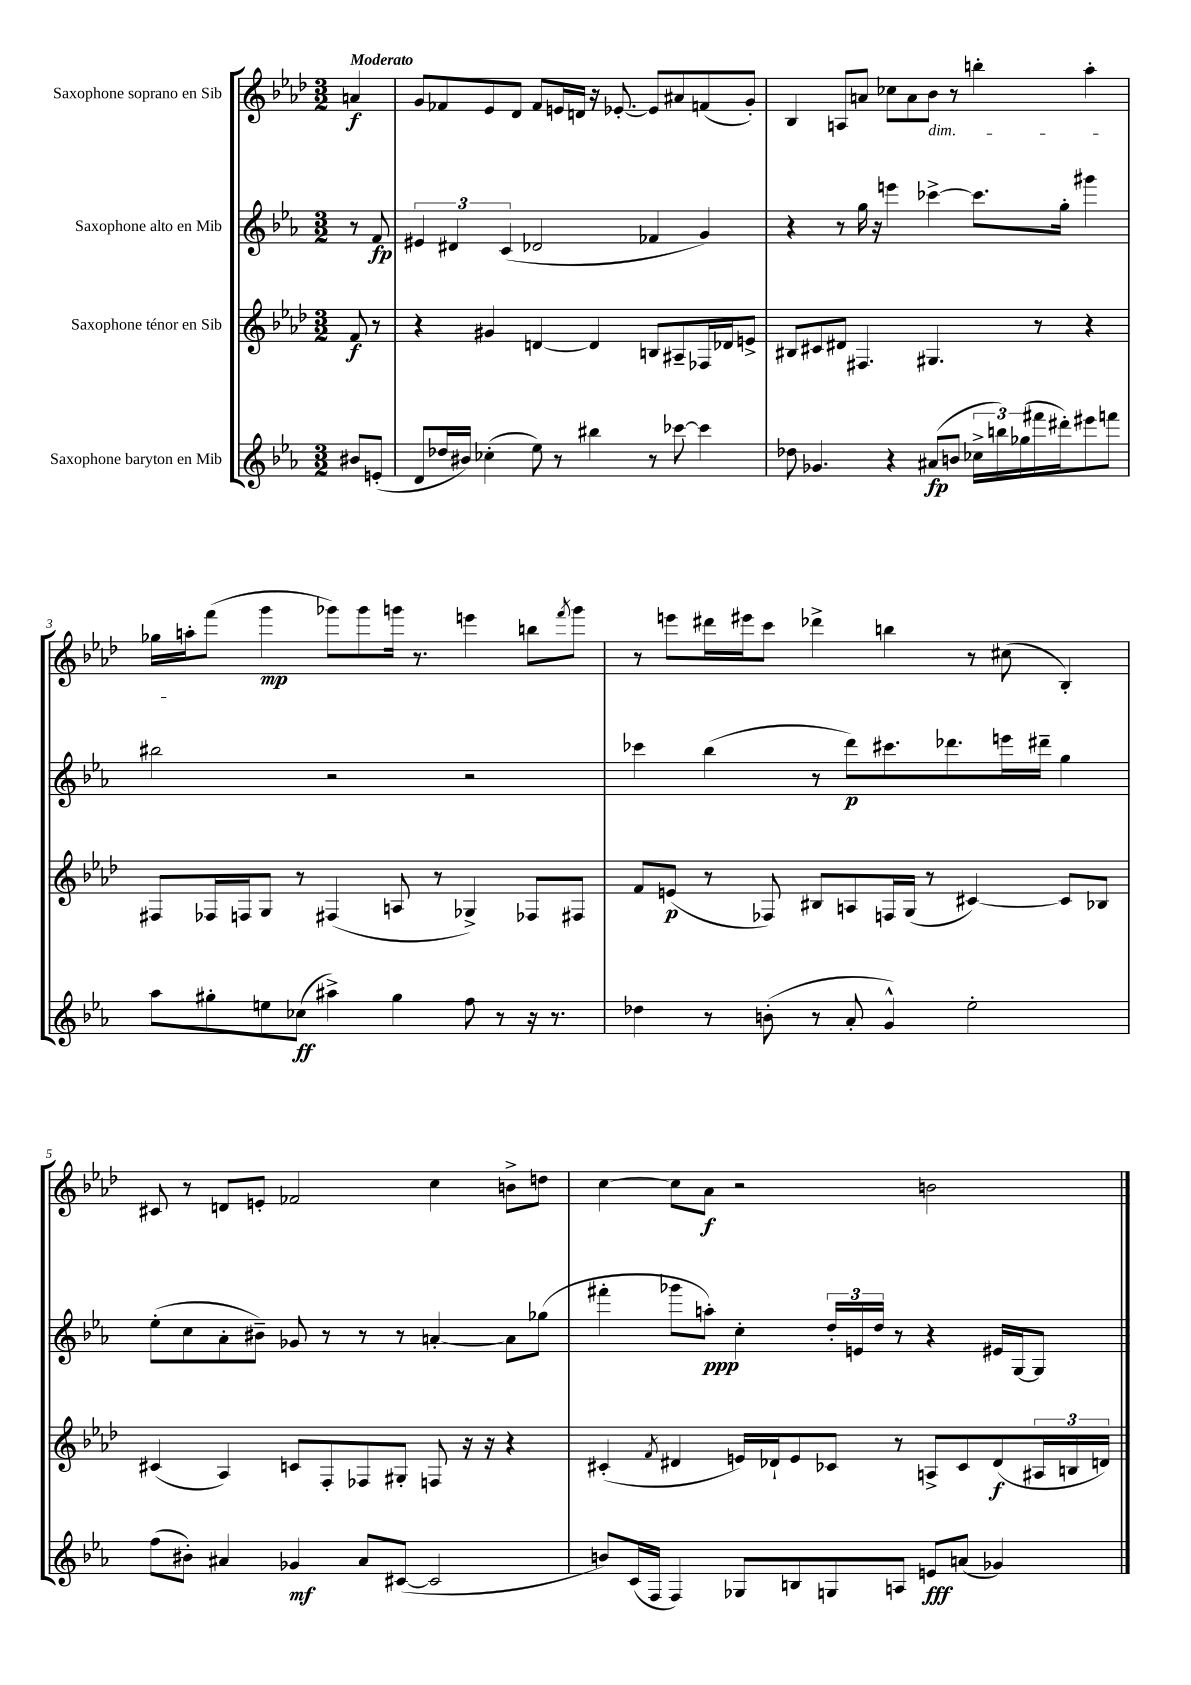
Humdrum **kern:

**kern	**dynam	**kern	**dynam	**kern	**dynam	**kern	**dynam
*part4	*part4	*part3	*part3	*part2	*part2	*part1	*part1
*staff4	*staff4	*staff3	*staff3	*staff2	*staff2	*staff1	*staff1
*I"Saxophone baryton en Mib	*	*I"Saxophone ténor en Sib	*	*I"Saxophone alto en Mib	*	*I"Saxophone soprano en Sib	*
*clefG2	*	*clefG2	*	*clefG2	*	*clefG2	*
*k[b-e-a-]	*	*k[b-e-a-d-]	*	*k[b-e-a-]	*	*k[b-e-a-d-]	*
*M3/2	*	*M3/2	*	*M3/2	*	*M3/2	*
=	=	=	=	=	=	=	=
!	!	!	!	!	!	!LO:TX:a:B:t=Moderato	!
8b#X/L	.	8f/	f	8r	.	4an/	f
(8en'/J	.	8r	.	8f/	fp	.	.
=1	=1	=1	=1	=1	=1	=1	=1
8d/L	.	4r	.	6e#X/	.	8g/L	.
16dd-X/L	.	.	.	.	.	8f-X/	.
.	.	.	.	6d#X/	.	.	.
16b#X/JJ)	.	.	.	.	.	.	.
(4cc-X'\	.	4g#X/	.	.	.	8e-/	.
.	.	.	.	(6c/	.	.	.
.	.	.	.	.	.	8d-/J	.
8ee-\)	.	[4dn/	.	2d-X/	.	8f-/L	.
8r	.	.	.	.	.	16en/L	.
.	.	.	.	.	.	16dn/JJ	.
4bb#X\	.	4d/]	.	.	.	16r	.
.	.	.	.	.	.	[8.e-X'/	.
8r	.	8Bn/L	.	4f-X/	.	8e-/L]	.
[8ccc-X\	.	8A#X~/	.	.	.	8a#X/	.
4ccc-\]	.	16F-X/L	.	4g/)	.	(8fn/	.
.	.	16d-X/J	.	.	.	.	.
.	.	8en^/J	.	.	.	8g'/J)	.
=2	=2	=2	=2	=2	=2	=2	=2
8dd-X\	.	8B#X/L	.	4r	.	4B-/	.
4.g-X/	.	8c#X/	.	.	.	.	.
.	.	8d#X/J	.	8r	.	8An/L	.
.	.	4.F#X/	.	16gg\	.	8an/J	.
.	.	.	.	16r	.	.	.
4r	.	.	.	4eeen\	.	8cc-X\L	.
.	.	.	.	.	.	8a\	.
!	!	!	!	!	!	!LO:TX:b:i:t=dim.	!
(8a#X/L	fp	4.G#X/	.	[4ccc-X^\	.	8b-\J	.
8bn/J	.	.	.	.	.	8r	.
24cc-X^\LL	.	.	.	8.ccc-\L]	.	4bbn'\	.
24bbn\)	.	.	.	.	.	.	.
(24gg-X\	.	.	.	.	.	.	.
16fff#X\	.	8r	.	.	.	.	.
16ddd#X'\J)	.	.	.	16gg'\Jk	.	.	.
8eee#X\	.	4r	.	4ggg#X\	.	4aa-'\	.
8fffn\J	.	.	.	.	.	.	.
!!LO:LB:g=z
=3	=3	=3	=3	=3	=3	=3	=3
8aa-\L	.	8F#X/L	.	2bb#X\	.	16gg-X\LL	.
.	.	.	.	.	.	16aan'\J	.
8gg#X'\	.	16F-X/L	.	.	.	(8fff\J	.
.	.	16Fn/J	.	.	.	.	.
8een\	.	8G/J	.	.	.	4ggg\	mp
(8cc-X\J	ff	8r	.	.	.	.	.
4aa#X^\)	.	(4F#X/	.	2r	.	8ggg-X\L)	.
.	.	.	.	.	.	8ggg-\	.
4gg#\	.	8An/	.	.	.	16gggn\Jk	.
.	.	.	.	.	.	8.r	.
.	.	8r	.	.	.	.	.
8ff\	.	4G-X^/)	.	2r	.	4eeen\	.
8r	.	.	.	.	.	.	.
16r	.	8F-X/L	.	.	.	8bbn\L	.
8.r	.	.	.	.	.	.	.
.	.	.	.	.	.	8qfff/	.
.	.	8F#X/J	.	.	.	8ggg\J	.
=4	=4	=4	=4	=4	=4	=4	=4
4dd-X\	.	8f/L	.	4ccc-X\	.	8r	.
.	.	(8en/J	p	.	.	8eeen\L	.
8r	.	8r	.	(4bb-\	.	16ddd#X\L	.
.	.	.	.	.	.	16eee#X\J	.
(8bn'\	.	8F-X/)	.	.	.	8ccc\J	.
8r	.	8B#X/L	.	8r	.	4ddd-X^\	.
8a-'/	.	8An/	.	8ddd\L)	p	.	.
4g^^/)	.	16Fn/L	.	8.ccc#X\	.	4bbn\	.
.	.	(16G/JJ	.	.	.	.	.
.	.	8r	.	.	.	.	.
.	.	.	.	8.ddd-X\	.	.	.
2ee-'\	.	[4c#X/)	.	.	.	8r	.
.	.	.	.	16eeen\L	.	(8cc#X\	.
.	.	.	.	16ddd#X~\JJ	.	.	.
.	.	8c#/L]	.	4gg\	.	4B-'/)	.
.	.	8B-X/J	.	.	.	.	.
!!LO:LB:g=z
=5	=5	=5	=5	=5	=5	=5	=5
(8ff\L	.	(4c#X/	.	(8ee-'\L	.	8c#X/	.
8b#X'\J)	.	.	.	8cc\	.	8r	.
4a#X/	.	4A-/)	.	8a-'\	.	8dn/L	.
.	.	.	.	8b#X~\J)	.	8en'/J	.
4g-X/	mf	8cn/L	.	8g-X/	.	2f-X/	.
.	.	8F'/	.	8r	.	.	.
8a#/L	.	8F-X/	.	8r	.	.	.
([8c#X/J	.	8G#X'/J	.	8r	.	.	.
2c#/]	.	8Fn/	.	[4an'/	.	4cc\	.
.	.	16r	.	.	.	.	.
.	.	16r	.	.	.	.	.
.	.	4r	.	8a\L]	.	8bn^\L	.
.	.	.	.	(8gg-X\J	.	8ddn\J	.
=6	=6	=6	=6	=6	=6	=6	=6
8bn/L)	.	(4c#X'/	.	4fff#X'\	.	[4cc\	.
(16c/L	.	.	.	.	.	.	.
16F/JJ	.	.	.	.	.	.	.
.	.	8qf/	.	.	.	.	.
4F/)	.	4d#X/	.	8ggg-X\L	.	8cc\L]	.
.	.	.	.	8aan'\J)	ppp	8a-\J	f
8G-X/L	.	16en/LL)	.	4cc'\	.	2r	.
.	.	16d-X`/J	.	.	.	.	.
8Bn/	.	8e/	.	.	.	.	.
8Gn/	.	8c-X/J	.	24dd'/LL	.	.	.
.	.	.	.	24en/	.	.	.
.	.	.	.	24dd/JJ	.	.	.
8An/J	.	8r	.	8r	.	.	.
8en/L	fff	8An^/L	.	4r	.	2bn\	.
(8an/J	.	8c-/	.	.	.	.	.
4g-X/)	.	(8d-/	f	16e#X/LL	.	.	.
.	.	.	.	[16G/J	.	.	.
.	.	24A#X/L	.	8G/J]	.	.	.
.	.	24Bn/	.	.	.	.	.
.	.	24dn/JJ)	.	.	.	.	.
==	==	==	==	==	==	==	==
*-	*-	*-	*-	*-	*-	*-	*-
